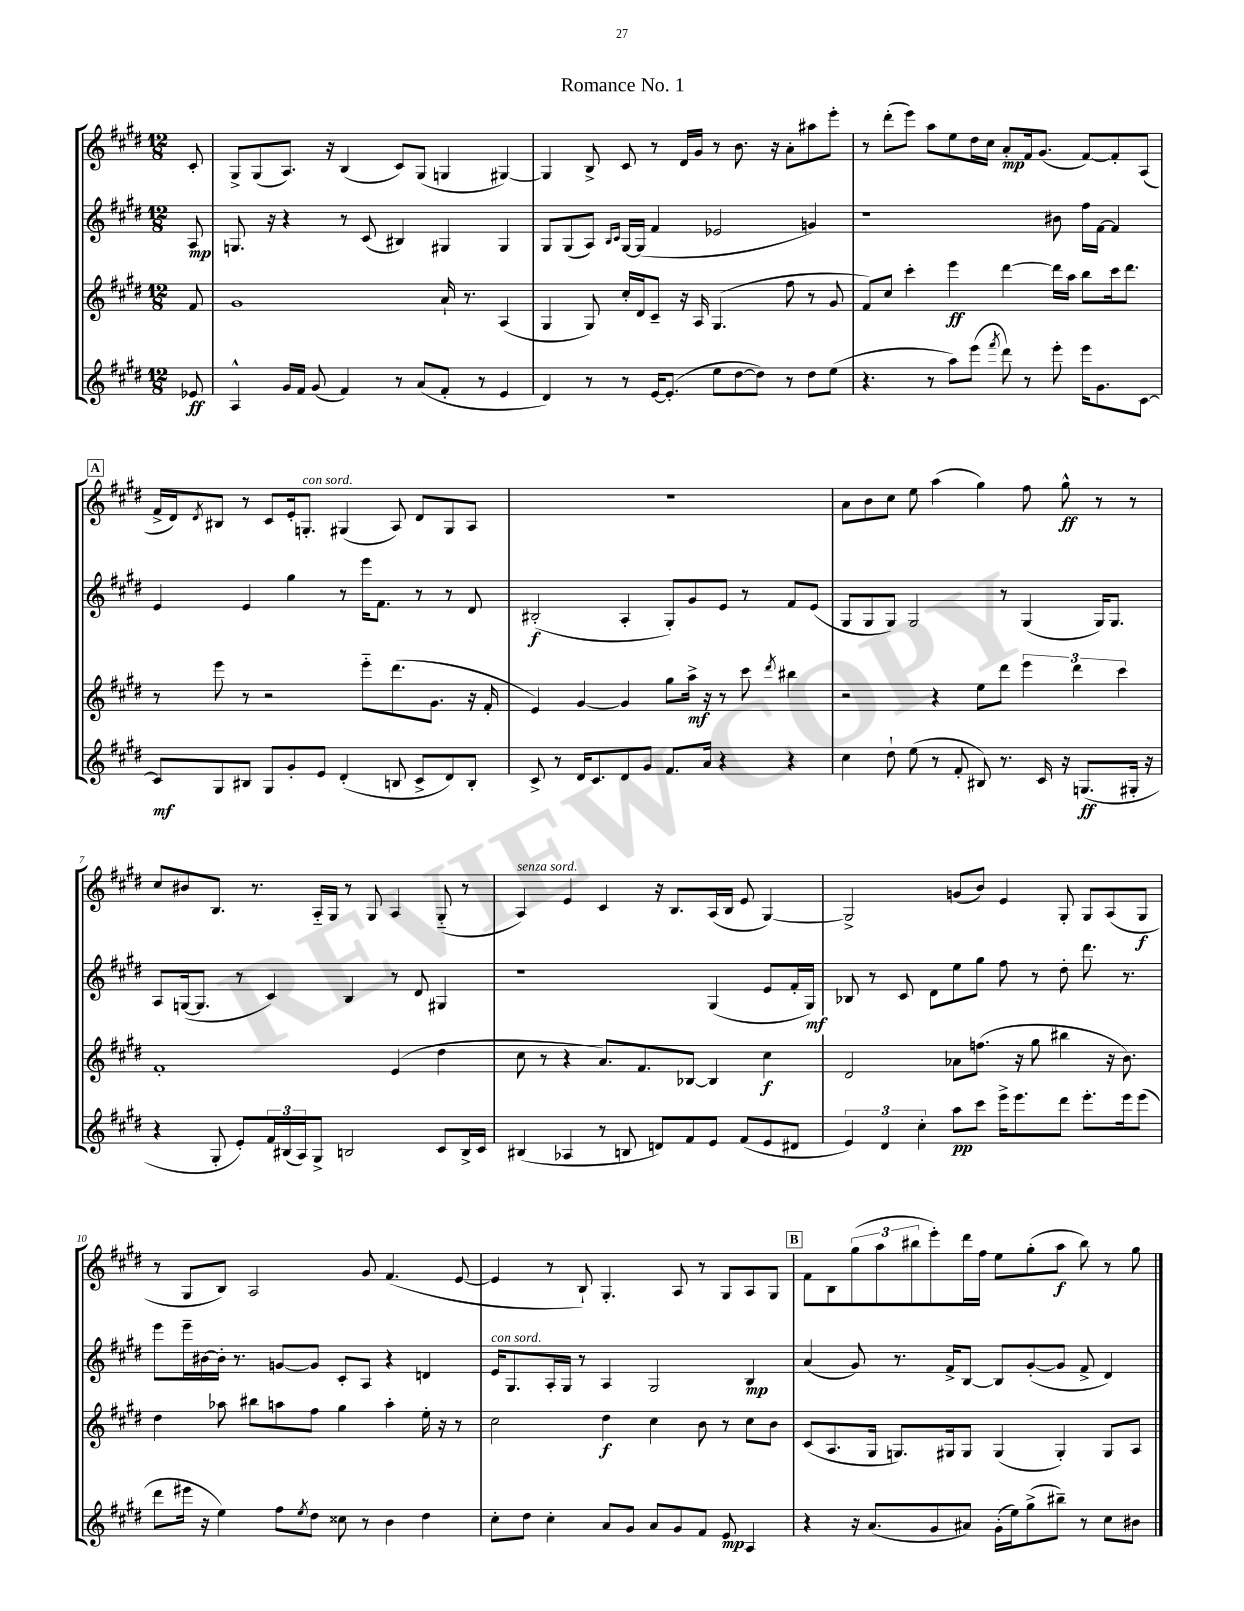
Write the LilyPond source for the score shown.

\header { title = "Romance No. 1" }
<<
\new StaffGroup <<
\new Staff = "s0" {
    \clef treble \key e \major \numericTimeSignature \time 12/8 \partial 8
    cis'8-. |
    gis8-> gis8( a8.) r16 b4( cis'8) gis8( g4 gis4~) |
    gis4 b8-> cis'8 r8 dis'16 gis'16 r8 b'8. r16 a'8-. ais''8 e'''8-. |
    r8 dis'''8-.( e'''8) a''8 e''8 dis''16 cis''16 a'8-.\mp fis'16 gis'8.( fis'8~) fis'8-. a8( |
    \mark \markup { \box "A" } fis'16-> dis'16) \acciaccatura { dis'8 } bis8 r8 cis'8 e'16-. g8.-.^\markup { \italic "con sord." } gis4( a8) dis'8 gis8 a8 |
    R1. |
    a'8 b'8 cis''8 e''8 a''4( gis''4) fis''8 gis''8-^\ff r8 r8 |
    cis''8 bis'8 b8. r8. a16-_ gis16 r8 gis8 a4 gis8-_( r8 |
    a4^\markup { \italic "senza sord." }) e'4 cis'4 r16 b8. a16( b16 e'8 gis4~) |
    gis2-> g'8( b'8) e'4 gis8-. gis8 a8( gis8\f |
    r8 gis8 b8) a2 gis'8 fis'4.( e'8~ |
    e'4 r8 b8-!) gis4.-. a8 r8 gis8 a8 gis8 |
    \mark \markup { \box "B" } fis'8 b8 \tuplet 3/2 { gis''8( a''8 bis''8 } e'''8-.) dis'''16 fis''16 e''8 gis''8-.( a''8\f bis''8) r8 gis''8 \bar "|." |
}
\new Staff = "s1" {
    \clef treble \key e \major \numericTimeSignature \time 12/8 \partial 8
    a8\mp |
    g8. r16 r4 r8 cis'8( bis4) gis4 gis4 |
    gis8 gis8( a8) \grace { b16 cis'16 } gis16~ gis16( fis'4 ees'2 g'4) |
    r1 bis'8 fis''16 fis'16~ fis'4 |
    \mark \markup { \box "A" } e'4 e'4 gis''4 r8 e'''16 fis'8. r8 r8 dis'8 |
    bis2-.\f( a4-. gis8-.) gis'8 e'8 r8 fis'8 e'8( |
    gis8 gis8 gis8) gis2 r8 gis4( gis16) gis8. |
    a8 g16~( g8. r8 cis'4) b4 r8 dis'8 gis4 |
    r1 gis4( e'8 fis'16-. gis16\mf) |
    bes8 r8 cis'8 dis'8 e''8 gis''8 fis''8 r8 dis''8-. dis'''8. r8. |
    e'''8 e'''16-- bis'16~ bis'16-. r8. g'8~ g'8 cis'8-. a8 r4 d'4 |
    e'16^\markup { \italic "con sord." } gis8. a16-. gis16 r8 a4 gis2 b4\mp |
    \mark \markup { \box "B" } a'4( gis'8) r8. fis'16-> b8~ b8 gis'8~-.( gis'8 fis'8-> dis'4) \bar "|." |
}
\new Staff = "s2" {
    \clef treble \key e \major \numericTimeSignature \time 12/8 \partial 8
    fis'8 |
    gis'1 a'16-! r8. a4( |
    gis4 gis8) cis''16-. dis'16 cis'8-- r16 a16 gis4.( fis''8 r8 gis'8 |
    fis'8) cis''8 cis'''4-. e'''4\ff dis'''4~ dis'''16 a''16 b''8 cis'''16 dis'''8. |
    \mark \markup { \box "A" } r8 e'''8 r8 r2 e'''8-_ dis'''8.( gis'8. r16 fis'16-. |
    e'4) gis'4~ gis'4 gis''8 a''16->\mf r16 r8 cis'''8 \acciaccatura { dis'''8 } bis''4 |
    r2 r4 e''8 dis'''8 \tuplet 3/2 { e'''4 dis'''4 cis'''4 } |
    fis'1-. e'4( dis''4 |
    cis''8 r8 r4 a'8.) fis'8. bes8~ bes4 cis''4\f |
    dis'2 aes'8 f''8.( r16 gis''8 bis''4 r16 b'8.) |
    dis''4 aes''8 bis''8 a''8 fis''8 gis''4 a''4-. e''16-. r16 r8 |
    cis''2 dis''4\f cis''4 b'8 r8 cis''8 b'8 |
    \mark \markup { \box "B" } cis'8( a8. gis16 g8.) gis16 gis8 gis4( gis4-.) gis8 a8 \bar "|." |
}
\new Staff = "s3" {
    \clef treble \key e \major \numericTimeSignature \time 12/8 \partial 8
    ees'8\ff |
    a4-^ gis'16 fis'16 gis'8( fis'4) r8 a'8( fis'8-. r8 e'4 |
    dis'4) r8 r8 e'16~ e'8.-.( e''8 dis''8~ dis''8) r8 dis''8 e''8( |
    r4. r8 a''8) e'''8( \acciaccatura { fis'''8 } dis'''8) r8 e'''8-. e'''16 gis'8. cis'8~ |
    \mark \markup { \box "A" } cis'8\mf gis8 bis8 gis8 gis'8-. e'8 dis'4-.( b8 cis'8-> dis'8) b8-. |
    cis'8-> r8 dis'16 cis'8. dis'8 gis'8 fis'8. a'16 r4 r4 |
    cis''4 dis''8-! e''8( r8 fis'8-. bis8) r8. cis'16 r16 g8.\ff( gis16-. r16 |
    r4 gis8-. e'8-.) \tuplet 3/2 { fis'16 bis16( a16) } gis8-> b2 cis'8 b16-> cis'16 |
    bis4( aes4 r8 b8 d'8) fis'8 e'8 fis'8( e'8 dis'8 |
    \tuplet 3/2 { e'4) dis'4 cis''4-. } a''8\pp cis'''8 e'''16-> e'''8. dis'''8 e'''8.-. e'''16 e'''8( |
    dis'''8 eis'''16 r16 e''4) fis''8 \acciaccatura { e''8 } dis''8 cisis''8 r8 b'4 dis''4 |
    cis''8-. dis''8 cis''4-. a'8 gis'8 a'8 gis'8 fis'8 e'8\mp a4 |
    \mark \markup { \box "B" } r4 r16 a'8.( gis'8 ais'8) gis'16-.( e''16) gis''8->( bis''8--) r8 cis''8 bis'8 \bar "|." |
}
>>
>>
